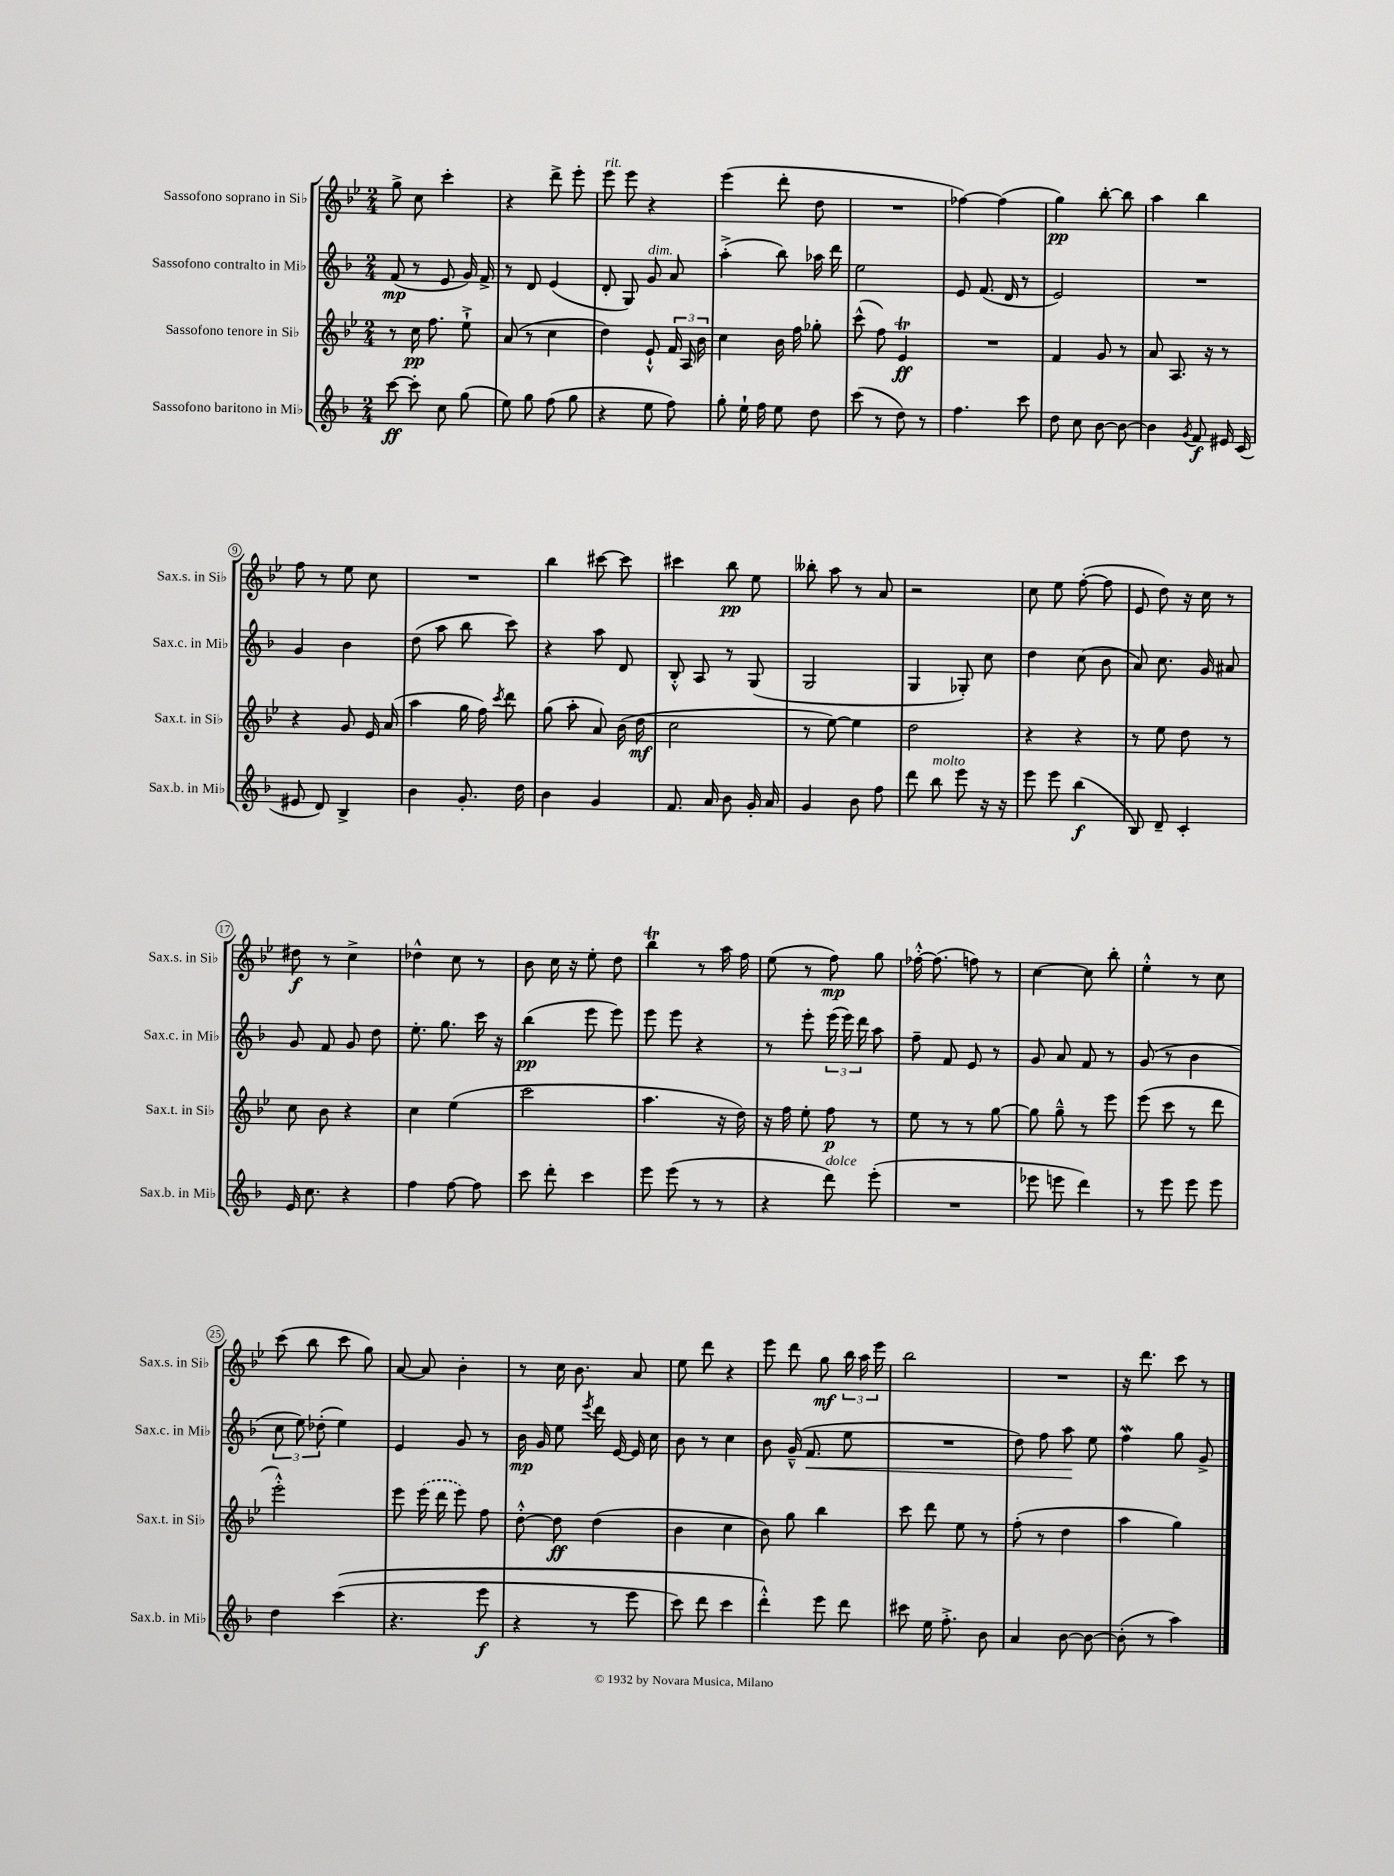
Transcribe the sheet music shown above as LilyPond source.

<<
\new StaffGroup <<
\new Staff = "s0" \with { instrumentName = "Sassofono soprano in Sib" shortInstrumentName = "Sax.s. in Sib" } {
    \clef treble \key bes \major \numericTimeSignature \time 2/4
    \autoBeamOff g''8-> c''8 c'''4-. |
    r4 d'''8-> ees'''8-. |
    ees'''8^\markup { \italic "rit." } ees'''8 r4 |
    ees'''4( d'''8-. d''8 |
    R2 |
    fes''4~) fes''4( |
    g''4\pp) bes''8~-. bes''8 |
    a''4 bes''4 |
    f''8 r8 ees''8 c''8 |
    R2 |
    bes''4 cis'''8~ cis'''8 |
    cis'''4 bes''8\pp ees''8 |
    beses''8-. a''8 r8 a'8 |
    r2 |
    c''8 ees''8 f''8~-.( f''8 |
    ees'8 d''8) r16 c''16 r8 |
    dis''8\f r8 c''4-> |
    des''4-^ c''8 r8 |
    bes'8 c''16 r16 ees''8-. d''8 |
    bes''4\trill r8 a''16 f''16 |
    ees''8( r8 f''8\mp) g''8 |
    fes''16~-.-^ fes''8.( f''8) r8 |
    c''4~ c''8 bes''8-. |
    ees''4-.-^ r8 c''8 |
    c'''8( bes''8 c'''8 g''8) |
    a'8~ a'8 bes'4-. |
    r8 c''16 bes'8. a'8 |
    ees''8 d'''8 r4 |
    ees'''8 d'''8 g''8\mf \tuplet 3/2 { bes''16 a''16 ees'''16 } |
    bes''2 |
    R2 |
    r16 d'''8. c'''8 r8 \bar "|." |
}
\new Staff = "s1" \with { instrumentName = "Sassofono contralto in Mib" shortInstrumentName = "Sax.c. in Mib" } {
    \clef treble \key f \major \numericTimeSignature \time 2/4
    \autoBeamOff f'8\mp( r8 e'8 g'16) f'16-> |
    r8 d'8 e'4( |
    d'8-. g8) g'8^\markup { \italic "dim." } a'8 |
    a''4-.->( bes''8) aes''16 d'''16 |
    e''2 |
    e'8 f'8.( d'16 r8 |
    e'2) |
    R2 |
    g'4 bes'4 |
    d''8( a''8 bes''8 c'''8) |
    r4 a''8 d'8 |
    bes8-.-^ a8 r8 g8( |
    g2 |
    g4 ges8-.) c''8 |
    d''4 c''8( bes'8 |
    a'8) c''8. g'16 ais'8 |
    g'8 f'8 g'8 d''8 |
    e''8.-. g''8. c'''16 r16 |
    bes''4\pp( e'''8 e'''8) |
    e'''8 e'''8 r4 |
    r8 e'''8-. \tuplet 3/2 { e'''16( e'''16) d'''16 } a''8 |
    f''8-- f'8 e'8 r8 |
    g'8 a'8 f'8 r8 |
    g'8( r8 bes'4 |
    \tuplet 3/2 { c''8 e''8) des''8-.( } e''4) |
    e'4 g'8 r8 |
    bes'16\mp g'16 e''8 \acciaccatura { e'''8 } d'''16 e'16~ e'16 c''16 |
    bes'8 r8 c''4 |
    bes'8 g'16---^( f'8.\< e''8 |
    R2 |
    d''8) f''8 a''8\! e''8 |
    f''4\mordent g''8 g'8-> \bar "|." |
}
\new Staff = "s2" \with { instrumentName = "Sassofono tenore in Sib" shortInstrumentName = "Sax.t. in Sib" } {
    \clef treble \key bes \major \numericTimeSignature \time 2/4
    \autoBeamOff r8 c''16\pp f''8. ees''8-!-> |
    a'8( r8 c''4 |
    d''4) ees'8-!-^ \tuplet 3/2 { f'16 a16 bes'16 } |
    c''4 bes'16 f''16 ges''8-. |
    c'''8-^( f''8) ees'4\trill\ff |
    R2 |
    f'4 g'8 r8 |
    a'8 a8. r16 r8 |
    r4 g'8 ees'16 a'16( |
    a''4 g''16 f''16) \acciaccatura { c'''8 } d'''8 |
    g''8( a''8-. a'8) bes'16( d''16\mf |
    c''2 |
    r8 ees''8~) ees''4 |
    d''2 |
    r4 r4 |
    r8 ees''8 d''8 r8 |
    c''8 bes'8 r4 |
    c''4 ees''4( |
    c'''2 |
    a''4. r16 d''16) |
    r16 f''16 ees''8-. f''8\p r8 |
    ees''8 r8 r8 g''8~ |
    g''8 g''8---^ r8 ees'''8 |
    ees'''8( c'''8 r8 d'''8 |
    ees'''2-.-^) |
    ees'''8 \once \slurDashed ees'''16( d'''16 ees'''8) f''8 |
    d''8~-.-^ d''8\ff d''4( |
    bes'4 c''4 |
    bes'8) g''8 bes''4 |
    c'''8 d'''8 ees''8 r8 |
    f''8-.( r8 d''4 |
    a''4 g''4) \bar "|." |
}
\new Staff = "s3" \with { instrumentName = "Sassofono baritono in Mib" shortInstrumentName = "Sax.b. in Mib" } {
    \clef treble \key f \major \numericTimeSignature \time 2/4
    \autoBeamOff c'''8~\ff c'''8-. c''8 g''8( |
    e''8) g''8 f''8( g''8 |
    r4 e''8 f''8) |
    g''8-. e''16-! f''16 e''8 d''8 |
    c'''8( r8 d''8) r8 |
    f''4. c'''8 |
    d''8 c''8 bes'8~ bes'8~ |
    bes'4 \acciaccatura { g'8 } f'8\f eis'16 c'16( |
    eis'8 d'8) bes4-> |
    bes'4 g'8.-. d''16 |
    bes'4 g'4 |
    f'8. a'16 bes'8 g'16-. a'16 |
    g'4 bes'8 f''8 |
    d'''8 bes''8^\markup { \italic "molto" } e'''8 r16 r16 |
    e'''8 e'''8 bes''4\f( |
    bes8) d'8-- c'4-. |
    e'16 c''8. r4 |
    f''4 f''8~ f''8 |
    c'''8 d'''8-. c'''4 |
    e'''8 e'''8( r8 r8 |
    r4 d'''8^\markup { \italic "dolce" }) e'''8-.( |
    R2 |
    ees'''8 e'''8 d'''4) |
    r8 e'''8 e'''8 e'''8 |
    d''4 c'''4(\( |
    r4. e'''8\f |
    r4 r8 e'''8 |
    c'''8) d'''8 c'''4 |
    d'''4-.-^\) e'''8 d'''8 |
    cis'''8 e''16 f''8.-.-> bes'8 |
    a'4 bes'8~ bes'8~ |
    bes'8-.( r8 a''4) \bar "|." |
}
>>
>>
\layout { \context { \Score \override BarNumber.stencil = #(make-stencil-circler 0.1 0.3 ly:text-interface::print) } }
